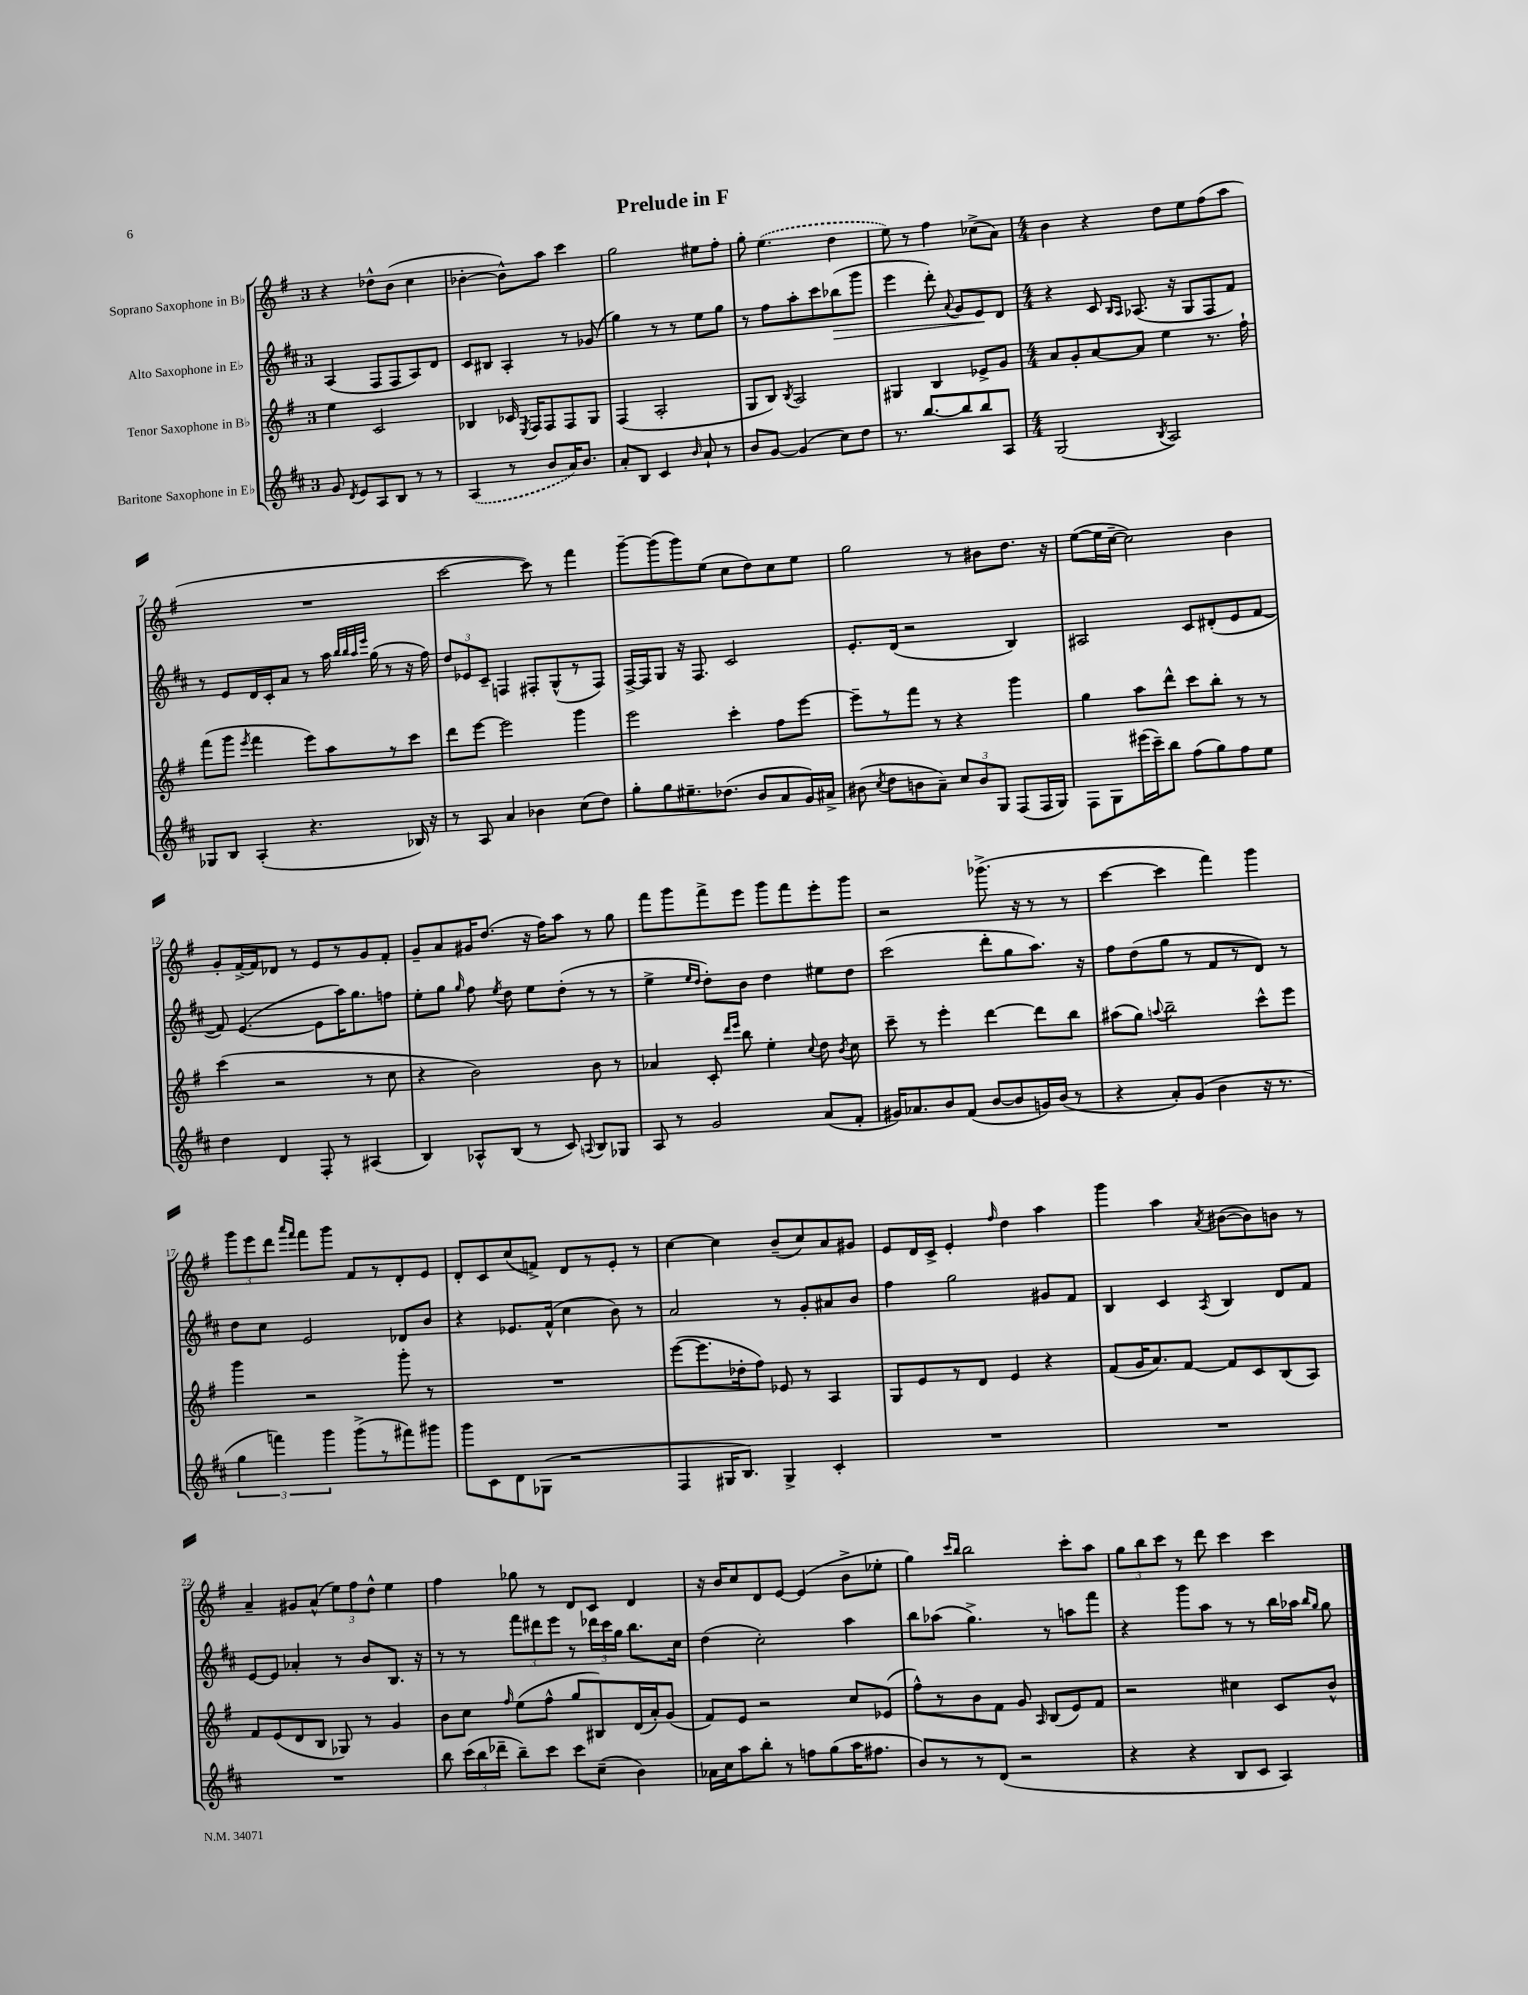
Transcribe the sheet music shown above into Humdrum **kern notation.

**kern	**kern	**kern	**dynam	**kern
*part4	*part3	*part2	*part2	*part1
*staff4	*staff3	*staff2	*staff2	*staff1
*I"Baritone Saxophone in E♭	*I"Tenor Saxophone in B♭	*I"Alto Saxophone in E♭	*	*I"Soprano Saxophone in B♭
*clefG2	*clefG2	*clefG2	*	*clefG2
*k[f#c#]	*k[f#]	*k[f#c#]	*	*k[f#]
*M3/4	*M3/4	*M3/4	*	*M3/4
=1	=1	=1	=1	=1
8g/	4ee\	(4A/	.	4r
8qd/	.	.	.	.
8e/L	.	.	.	.
8A/	2c/	8F#/L	.	8dd-X^^\L
8B/J	.	8F#/	.	(8b\J
8r	.	8A/)	.	4cc\
8r	.	8d/J	.	.
=2	=2	=2	=2	=2
(4A/	4B-X/	8c#/L	.	[4b-X'\
.	.	8B#X/J	.	.
8r	16c-X/	4A'/	.	8b-^^\L])
.	8qE/	.	.	.
.	16F#/KL	.	.	.
8b/L	8F#/	.	.	8aa\J
16a/K)	8F#/	8r	.	4ccc\
8.b/J	.	.	.	.
.	8G/J	(8g-X/	.	.
=3	=3	=3	=3	=3
8a'/L	(4F#/	4gg\)	.	2gg\
8B/J	.	.	.	.
4c#/	2A'/	8r	.	.
.	.	8r	.	.
16qqb/	.	.	.	.
8a`/	.	8ee\L	.	8ee#X\L
8r	.	8gg\J	.	8ff#'\J
=4	=4	=4	=4	=4
8b/L	8G/L	8r	.	8gg'\
[8g/J	8B/J)	8ff#\L	.	(4.ee\
.	8qB/	.	.	.
(4g/]	2A/	8aa'\	.	.
.	.	8ccc#\	.	.
!	!	!	!LO:HP:b	!
8cc#\L)	.	(8bb-X\	>	4dd\
8dd\J	.	8ggg\J	.	.
=5	=5	=5	=5	=5
8.r	4G#X/	4eee\	.	8ee\)
.	.	.	.	8r
[8.bb/L	.	.	.	.
.	4B/	8ddd'\)	.	4ff#\
.	.	8qqa/	.	.
8bb/]	.	8g/L	.	.
8bb/	8e-X^/L	8e/	.	(8cc-X^\L
8A/J	8g/J	8d/J	]	8a\J)
=6	=6	=6	=6	=6
*M4/4	*M4/4	*M4/4	*	*M4/4
(2G/	8a/L	4r	.	4b\
.	8g'/	.	.	.
.	[8a/	8c#/	.	4r
.	.	16qqB/LL	.	.
.	.	16qqA/JJ	.	.
.	8a/J]	(8.A-X/	.	.
8qB/	.	.	.	.
2A/)	4ee\	.	.	8dd\L
.	.	16r	.	.
.	.	8G/L	.	8ee\
.	8.r	8F#/	.	(8ff#\
.	.	8f#/J)	.	8aa\J
.	16ff#`\	.	.	.
!!LO:LB:g=z
=7	=7	=7	=7	=7
8G-X/L	(8fff#\L	8r	.	1r
8B/J	8ggg\J	8e/L	.	.
.	8qeee/	.	.	.
(4A'/	4fff#\	16d/L	.	.
.	.	16c#'/J	.	.
.	.	8a/J	.	.
4.r	8eee\L)	8r	.	.
.	8aa\	16aa\	.	.
.	.	32qqbb/LLL	.	.
.	.	32qqbb/	.	.
.	.	32qqaa/	.	.
.	.	32qqeee/JJJ	.	.
.	.	(16gg\	.	.
.	8r	8r	.	.
16B-X/)	8ccc\J	16r	.	.
16r	.	16ff#\)	.	.
=8	=8	=8	=8	=8
8r	8ddd\L	12dd/L	.	[2ccc\
.	.	12e-X/	.	.
8A/	[8eee\J	.	.	.
.	.	12c#~/J	.	.
4a/	2eee\]	4Fn/	.	.
4b-X\	.	8F#X'/L	.	8ccc\])
.	.	(8G^^/	.	8r
(8cc#\L	4ggg\	8r	.	4fff#\
8dd\J)	.	8F#/J)	.	.
=9	=9	=9	=9	=9
8gg'\L	2eee\	[16F#^/LL	.	[8ggg~\L
.	.	16F#/J]	.	.
8gg\	.	8G/J	.	(8ggg\]
8.ee#X~\	.	16r	.	8ggg\)
.	.	8.F#/	.	.
.	.	.	.	(8ee\J
(8.dd-X\J	.	.	.	.
.	4ccc'\	2c#/	.	8cc\L
8b/L	.	.	.	8dd\)
8a/	8ff#\L	.	.	8cc\
16g/L)	[8eee\J	.	.	8ee\J
16a#X^/JJ	.	.	.	.
=10	=10	=10	=10	=10
(8b#X\	8eee~\L]	8.e'/L	.	2gg\
8qcc#/	.	.	.	.
8dd\L	8r	.	.	.
.	.	(16d/Jk	.	.
8bn\	8fff#\J	2r	.	.
8a~\J)	8r	.	.	.
12cc#/L	4r	.	.	8r
12b/	.	.	.	.
.	.	.	.	8b#X\L
12G/J	.	.	.	.
(8F#/L	4ggg\	4B/)	.	8.dd\J
16F#/L	.	.	.	.
16G/JJ)	.	.	.	16r
=11	=11	=11	=11	=11
8F#\L	4gg\	2A#X/	.	([8ee\L
8G\	.	.	.	16ee\L]
.	.	.	.	[16cc~\JJ
(16eee#X\L	8aa\L	.	.	2cc\])
16ccc#~\J)	.	.	.	.
8bb\J	8ddd^^\J	.	.	.
(8ff#\L	8ccc\L	8c#/L	.	.
8gg\)	8bb'\J	(8d#X'/	.	.
8ff#\	8r	8e/	.	4b\
8ee\J	8r	[8f#/J	.	.
!!LO:LB:g=z
=12	=12	=12	=12	=12
4dd\	(4ccc\	8f#/])	.	8g'/L
.	.	([4.e/	.	[16f#^/L
.	.	.	.	16f#/J]
4d/	2r	.	.	8d-X/J
.	.	.	.	8r
8F#'/	.	8e\L]	.	8e/L
8r	.	16aa\K)	.	8r
.	.	8.gg\	.	.
(4A#X/	8r	.	.	8g/
.	8cc\	8ffn\J	.	8f#'/J
=13	=13	=13	=13	=13
4B/)	4r	8ee'\L	.	8g~/L
.	.	8gg\J	.	8a/
.	.	16qqgg/	.	.
8A-X^^/L	2b\)	8ff#\	.	16g#X/K
.	.	.	.	(8.dd/J
.	.	8qee/	.	.
(8B/J	.	8dd\	.	.
8r	.	8ee\L	.	16r
.	.	.	.	16ff#\KL)
8c#/)	.	(8dd'\J	.	8aa\J
8qqAn/	.	.	.	.
8B/L	8b\	8r	.	8r
8G-X/J	8r	8r	.	8gg\
=14	=14	=14	=14	=14
8A/	4a-X/	4ee^\	.	8fff#\L
8r	.	.	.	8ggg\
.	.	16qqee/LL	.	.
.	.	16qqdd/JJ	.	.
2g/	8c'/	8dd'\L)	.	8fff#^\
.	16qqddd/LL	.	.	.
.	16qqeee/JJ	.	.	.
.	8bb\	8b\J	.	8eee\J
.	4ee'\	4dd\	.	8ggg\L
.	.	.	.	8fff#\
.	8qqcc/	.	.	.
(8a/L	8dd\	8ee#X\L	.	8eee'\
.	8qb/	.	.	.
8f#'/J	8cc\	8dd\J	.	8ggg\J
=15	=15	=15	=15	=15
16g#X/KL)	8ccc~\	(2ccc#\	.	2r
8.a-X/	.	.	.	.
.	8r	.	.	.
8b/	4eee'\	.	.	.
(8f#/J	.	.	.	.
[8b/L	[4ddd\	8ddd'\L	.	(8.ggg-X^\
8b/]	.	8gg\	.	.
.	.	.	.	16r
16gn/L)	8ddd\L]	8.aa\J)	.	8r
(16b/JJ	.	.	.	.
8r	8bb\J	.	.	8r
.	.	16r	.	.
=16	=16	=16	=16	=16
4r	(8aa#X\L	8ff#\L	.	[4ccc\
.	8gg\J)	(8dd\	.	.
.	8qqaan/	.	.	.
8a'/L)	2bb~\	8gg\J	.	4ccc\]
(8g/J	.	8r	.	.
4b\	.	8f#/L	.	4fff#\)
.	.	8r	.	.
16r	8ccc^^\L	8d/J)	.	4ggg\
8.r	.	.	.	.
.	8eee\J	8r	.	.
!!LO:LB:g=z
=17	=17	=17	=17	=17
6gg\	4ggg\	8dd\L	.	12ggg\L
.	.	.	.	12eee\
.	.	8cc#\J	.	.
6fffn\)	.	.	.	12ddd\J
.	.	.	.	16qqaaa/LL
.	.	.	.	16qqfff#/JJ
.	2r	2e/	.	8fff#\L
6ggg\	.	.	.	.
.	.	.	.	8ggg\J
(8ggg^\L	.	.	.	8f#/L
8r	.	.	.	8r
8fff#X\)	8ggg'\	8d-X/L	.	8d'/
8ggg#X\J	8r	8b/J	.	8e/J
=18	=18	=18	=18	=18
8ggg\L	1r	4r	.	8d'/L
8c#\	.	.	.	8c/
8d\	.	8.e-X/L	.	(8cc/
(8G-X\J	.	.	.	8fn^/J)
.	.	(16f#^^/Jk	.	.
2r	.	4cc#\	.	8d/L
.	.	.	.	8r
.	.	8b\)	.	8e'/J
.	.	8r	.	8r
=19	=19	=19	=19	=19
4F#/	([8eee\L	2a/	.	[4cc\
.	8.eee\]	.	.	.
16G#X/KL	.	.	.	4cc\]
8.B/J)	16dd-X'\k	.	.	.
.	8ff#\J)	.	.	.
4G#^/	8e-X/	8r	.	(8b~/L
.	8r	8g'/L	.	8cc/)
4c#'/	4A/	8a#X/	.	8a/
.	.	8b/J	.	8g#X/J
=20	=20	=20	=20	=20
1r	8G/L	4ff#\	.	8e/L
.	8e/	.	.	16d/L
.	.	.	.	16c^/JJ
.	8r	2gg\	.	4e'/
.	8d/J	.	.	.
.	.	.	.	16qqff#/
.	4e/	.	.	4dd\
.	4r	8g#X/L	.	4aa\
.	.	8f#/J	.	.
=21	=21	=21	=21	=21
1r	(8f#/L	4B/	.	4ggg\
.	16g/K	.	.	.
.	8.a/)	.	.	.
.	.	4c#/	.	4aa\
.	[8f#/J	.	.	.
.	.	8qA/	.	8qa/
.	8f#/L]	4B/	.	([8b#X\L
.	8c/	.	.	8b#\])
.	(8B/	8d/L	.	8bn\J
.	8A/J)	8f#/J	.	8r
!!LO:LB:g=z
=22	=22	=22	=22	=22
1r	8f#/L	[8e/L	.	4a~/
.	(8e/	8e/J]	.	.
.	8d/	4a-X'/	.	8g#X/L
.	8B/J	.	.	(8a^^/J
.	8G-X/)	8r	.	12ee\L)
.	.	.	.	12ff#\
.	8r	8b/L	.	.
.	.	.	.	12dd^^\J
.	4g/	8.B/J	.	4ee\
.	.	16r	.	.
=23	=23	=23	=23	=23
8bb\	8b\L	8r	.	4ff#\
(24ccc#\LL	8cc\J	8r	.	.
24bb\	.	.	.	.
24ddd-X~\JJ	.	.	.	.
.	16qqff#/	.	.	.
8bb~\L)	(8ee\L	12fff#\L	.	8gg-X\
.	.	12ddd#X\	.	.
8ccc#\J	8ff#^^\J	.	.	8r
.	.	12eee\J	.	.
8ccc#\L	8gg/L	8r	.	8d/L
(8cc#~\J	8B#X/)	24ddd-X\LL	.	8c/J
.	.	24ccc#\	.	.
.	.	24gg\JJ	.	.
4b\)	(16d/L	8.bb\L	.	4d/
.	16a'/J)	.	.	.
.	(8g/J	.	.	.
.	.	16cc#\Jk	.	.
=24	=24	=24	=24	=24
16a-X\LL	8f#/L)	(4dd\	.	16r
16cc#\J	.	.	.	16b/KL
8aa\	8e/J	.	.	8cc/
8bb'\J	2r	2cc#'\)	.	8d/
8r	.	.	.	[8e/J
8ffn\L	.	.	.	(4e/]
(8gg\	.	.	.	.
16aa\K	8cc/L	4aa\	.	8b^\L
8.ff#X\J	.	.	.	.
.	(8e-X/J	.	.	8ee-X'\J
=25	=25	=25	=25	=25
8b/L)	8ff#^^\L)	8bb\L	.	4gg\)
8r	8r	(8aa-X\J	.	.
.	.	.	.	16qqccc/LL
.	.	.	.	16qqbb/JJ
8r	8b\	4.gg^\)	.	2bb\
(8d/J	8f#\J	.	.	.
2r	8g/	.	.	.
.	16qqA/	.	.	.
.	(8B/L	8r	.	.
.	8e/)	8aan\L	.	8ccc'\L
.	8f#/J	8fff#\J	.	8aa\J
=26	=26	=26	=26	=26
4r	2r	4r	.	12gg\L
.	.	.	.	12bb\
.	.	.	.	12ccc\J
4r	.	8ggg\L	.	8r
.	.	8aa\J	.	8ddd\
8B/L	4cc#X\	8r	.	4ccc\
8c#/J	.	8r	.	.
4A/)	8c/L	16bb\LL	.	4ccc\
.	.	16aa-X\JJ	.	.
.	.	16qqbb/LL	.	.
.	.	16qqgg/JJ	.	.
.	8b^^/J	8gg\	.	.
==	==	==	==	==
*-	*-	*-	*-	*-
